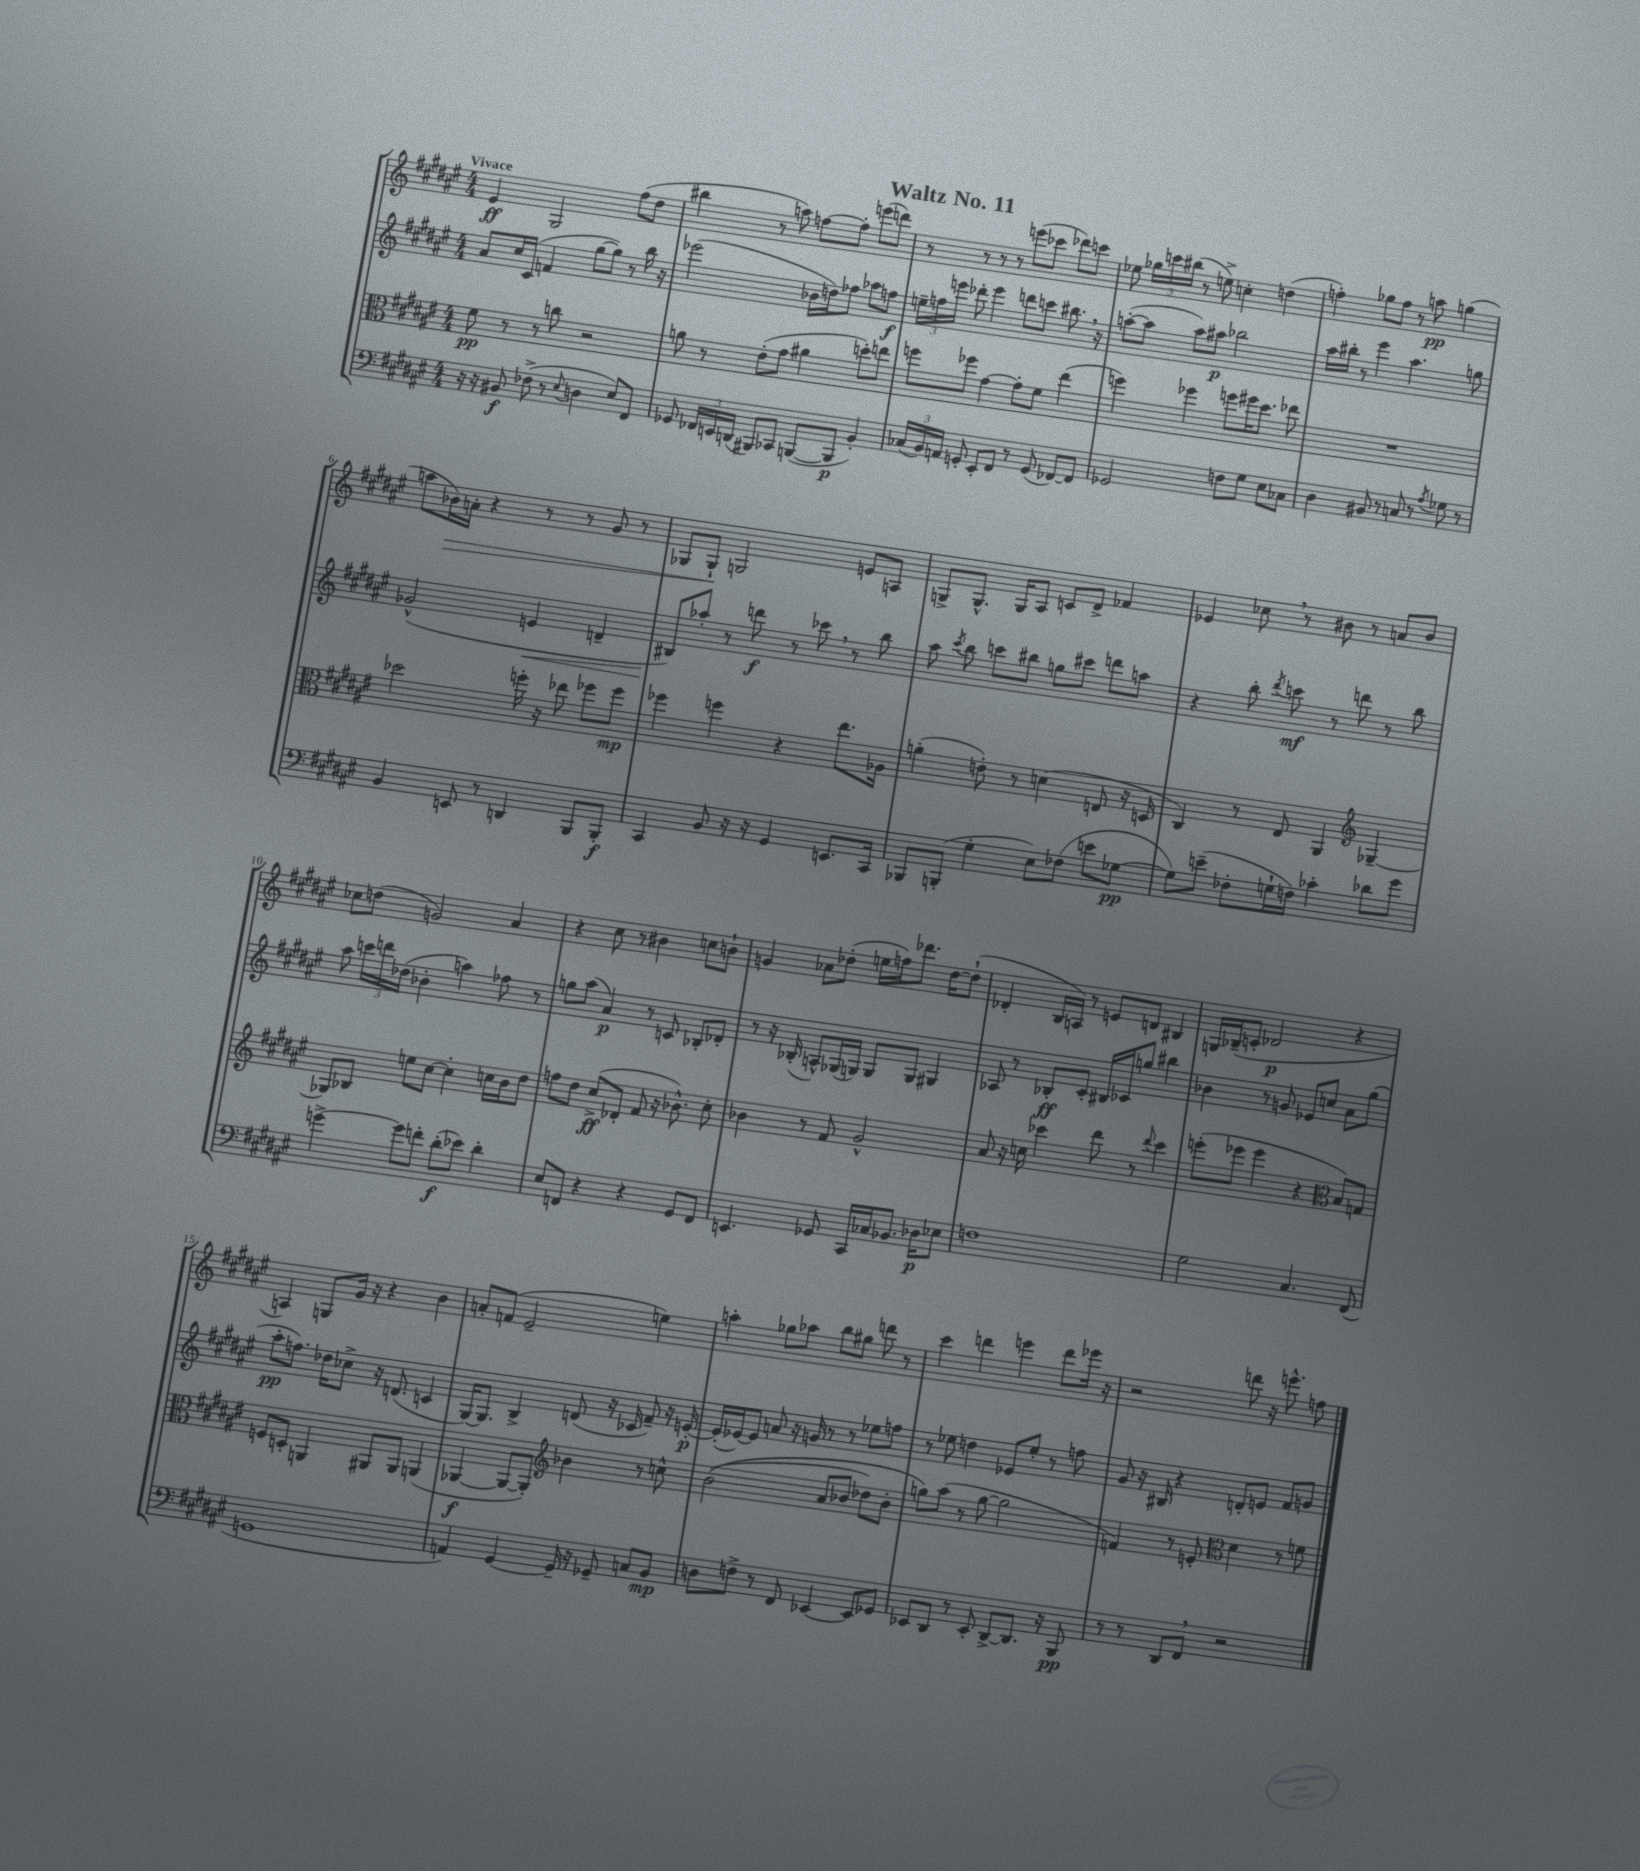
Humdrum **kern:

**kern	**dynam	**kern	**dynam	**kern	**dynam	**kern	**dynam
*part4	*part4	*part3	*part3	*part2	*part2	*part1	*part1
*staff4	*staff4	*staff3	*staff3	*staff2	*staff2	*staff1	*staff1
*clefF4	*	*clefC3	*	*clefG2	*	*clefG2	*
*k[f#c#g#d#a#e#]	*	*k[f#c#g#d#a#e#]	*	*k[f#c#g#d#a#e#]	*	*k[f#c#g#d#a#e#]	*
*M4/4	*	*M4/4	*	*M4/4	*	*M4/4	*
=1	=1	=1	=1	=1	=1	=1	=1
!	!	!	!	!	!	!LO:TX:a:B:t=Vivace	!
16r	.	8f#\	pp	8a#/L	.	4e#/	ff
16r	.	.	.	.	.	.	.
8BB#X/	f	8r	.	16cc#/L	.	.	.
.	.	.	.	(16c#/JJ	.	.	.
(8F-X^\	.	8r	.	4fn/	.	2G#/	.
8r	.	8ccn\	.	.	.	.	.
8qqE#/	.	.	.	.	.	.	.
4Dn\	.	2r	.	[8gg#\L	.	.	.
.	.	.	.	8gg#\J])	.	.	.
8E#/L)	.	.	.	8r	.	(8ff#\L	.
8FF#/J	.	.	.	16bb\	.	8dd#\J	.
.	.	.	.	16r	.	.	.
=2	=2	=2	=2	=2	=2	=2	=2
8GG-X/	.	8an\	.	(2eee-X\	.	4bb#X\	.
24FF-X/LL	.	8r	.	.	.	.	.
24EEn/	.	.	.	.	.	.	.
(24DDn/JJ	.	.	.	.	.	.	.
8BBB#X/L)	.	(8e#'\L	.	.	.	8r	.
8CC-X/J	.	8g#\J	.	.	.	8aan\)	.
([8BBBn/L	.	4a#X\	.	16b-X\LL	.	[8ffn\L	.
.	.	.	.	16ddn\J)	.	.	.
8BBB/J]	p	.	.	8ff-X\J	.	8ff'\J]	.
4BB'/)	.	8ddn'\L)	.	8aa-X\L	.	(8eeen\L	.
.	.	8een\J	.	8ffn\J	f	8dddn\J)	.
=3	=3	=3	=3	=3	=3	=3	=3
(24C-X/LL	.	8ffn\L	.	24een~\LL	.	8r	.
24BB/)	.	.	.	24ffn\	.	.	.
24AAn/JJ	.	.	.	24eeen\JJ	.	.	.
8GGn'/	.	8ff-X\J	.	8ddd-X'\	.	8r	.
8EE#'/L	.	[4g#\	.	4eee\	.	8r	.
8FF#/J	.	.	.	.	.	8r	.
8r	.	8g#'\L]	.	8dddn\L	.	(8eeen\L	.
(8GG/	.	8f#\J	.	8cccn\J	.	8ccc-X\J	.
[8FF-X/L)	.	(4ee#\	.	8.bb#X,\	.	8ddd-X\L)	.
8FF-/J]	.	.	.	.	.	8cccn\J	.
.	.	.	.	16r	.	.	.
=4	=4	=4	=4	=4	=4	=4	=4
2GG-X/	.	4ffn\)	.	([8aan'\L	.	8ee-X\	.
.	.	.	.	8aa\J]	.	24gg-X\LL	.
.	.	.	.	.	.	24cccn\	.
.	.	.	.	.	.	(24bb#X\JJ	.
.	.	4ff-X\	.	8aa\L)	.	8r	.
.	.	.	.	8aa#X\J	p	8een^\)	.
8Fn\L	.	8ffn\L	.	2bb-X\	.	4ccn'\	.
8G#\J	.	16ff#X\K	.	.	.	.	.
.	.	8.dd#\J	.	.	.	.	.
8E#\L	.	.	.	.	.	(4ddn\	.
8C-X\J	.	8ee-X\	.	.	.	.	.
=5	=5	=5	=5	=5	=5	=5	=5
4D#\	.	1r	.	16aa#\LL	.	4ffn'\)	.
.	.	.	.	16bb#X'\JJ	.	.	.
.	.	.	.	8r	.	.	.
8BB#X/	.	.	.	4eee#\	.	8gg-X\L	.
8r	.	.	.	.	.	8ff\J	.
8Cn/	.	.	.	4.aa#\	.	8r	.
8r	.	.	.	.	.	8aan\	pp
8qA#/	.	.	.	.	.	.	.
8G-X\	.	.	.	.	.	(4ggn\	.
8r	.	.	.	8ggn\	.	.	.
!!LO:LB:g=z
=6	=6	=6	=6	=6	=6	=6	=6
4BB/	.	2dd-X\	.	(2g-X^^/	.	8aan\L	.
!	!	!	!	!	!	!	!LO:HP:b
.	.	.	.	.	.	16b-X\L)	>
.	.	.	.	.	.	16an'\JJ	.
8EEn/	.	.	.	.	.	4r	.
8r	.	.	.	.	.	.	.
!	!	!	!	!	!LO:HP:b	!	!
4DDn/	.	16ffn'\	.	4en/	<	8r	.
.	.	16r	.	.	.	.	.
.	.	8ee-X\	.	.	.	8r	.
8BBB/L	.	8ff-X\L	.	4dn~/	.	8g#/	.
8BBB'/J	f	8ff-\J	mp	.	.	8r	.
=7	=7	=7	=7	=7	=7	=7	=7
4CC#/	.	4ff-X\	.	8B#X/L)	.	8G-X/L	.
.	.	.	.	8aa-X'/J	[	8G-`/J	.
8BB/	.	4ffn\	.	8r	.	2Gn/	]
16r	.	.	.	8dddn\	f	.	.
16r	.	.	.	.	.	.	.
4GG#/	.	4r	.	8r	.	.	.
.	.	.	.	8ccc-X,\	.	.	.
8.EEn/L	.	8.ee#\L	.	8r	.	8en/L	.
.	.	.	.	8bb\	.	8An/J	.
16CC#/Jk	.	16A-X\Jk	.	.	.	.	.
=8	=8	=8	=8	=8	=8	=8	=8
8BBB-X/L	.	(4an'\	.	8aa#\	.	8Gn^/L	.
.	.	.	.	8qccc#/	.	.	.
(8BBBn'/J	.	.	.	8bb\	.	8.G^^/J	.
4G#'\	.	8en'\)	.	8cccn\L	.	.	.
.	.	.	.	.	.	16G/KL	.
.	.	8r	.	8bb#X\J	.	8A#/J	.
8E#\L)	.	(4dn\	.	8ggn\L	.	8cn/L	.
(8F-X\J	.	.	.	8ccc#X\J	.	8d#^/J	.
8en\L	.	8En/	.	8dddn\L	.	4f-X/	.
[8G-X\J	pp	16r	.	8aan\J	.	.	.
.	.	16Dn/	.	.	.	.	.
=9	=9	=9	=9	=9	=9	=9	=9
8G-\L])	.	4C#/)	.	4r	.	4e-X/	.
(8en~\J	.	.	.	.	.	.	.
8F-X'\L	.	8r	.	8bb'\	.	8cc-X,\	.
.	.	.	.	8qddd#/	.	.	.
16Gn`\L	.	8E#/	.	8cccn\	mf	8r	.
16Fn\JJ)	.	.	.	.	.	.	.
4c-X'\	.	4AA#/	.	8r	.	8b#X\	.
.	.	.	.	8dddn\	.	8r	.
*	*	*clefG2	*	*	*	*	*
8d-X\L	.	[4G-X~/	.	8r	.	8an/L	.
8g#\J	.	.	.	8bb\	.	8b#/J	.
!!LO:LB:g=z
=10	=10	=10	=10	=10	=10	=10	=10
[4gn^\	.	8G-X/L]	.	8aa#\	.	8cc-X\L	.
.	.	8B-X/J	.	24cccn\LL	.	(8ddn\J	.
.	.	.	.	24dddn\	.	.	.
.	.	.	.	(24dd-X\JJ	.	.	.
8g\L]	.	8een\L	.	4b-X'\	.	2gn/)	.
8fn'\J	.	[8cc#\J	.	.	.	.	.
(8d#'\L	f	4cc#'\]	.	4aan\)	.	.	.
8e-X\J)	.	.	.	.	.	.	.
4d#'\	.	16ccn\LL	.	8ff-X\	.	4a#/	.
.	.	16b\J	.	.	.	.	.
.	.	8dd#\J	.	8r	.	.	.
=11	=11	=11	=11	=11	=11	=11	=11
8E#/L	.	8ffn\L	.	8ggn\L	.	4r	.
8FFn/J	.	8dd#\J	.	(8aa#\J	.	.	.
4r	.	(8cc#^/L	ff	4a#/)	p	8cc#\	.
.	.	8d-X'/J	.	.	.	8r	.
4r	.	8f#/	.	8r	.	4b#X\	.
.	.	16r	.	8cn/	.	.	.
.	.	8.b-X^^\)	.	.	.	.	.
8GG#/L	.	.	.	8B-X'/L	.	8ccn\L	.
8FF/J	.	8cc#'\	.	8d-X'/J	.	8bn`\J	.
=12	=12	=12	=12	=12	=12	=12	=12
4.EEn/	.	4b-X\	.	8r	.	4gn/	.
.	.	.	.	16r	.	.	.
.	.	.	.	(16B-X'/	.	.	.
.	.	8r	.	8An^^/L)	.	8a-X\L	.
8GG-X/	.	8f#/	.	(16G-X/L	.	(8dd-X'\J	.
.	.	.	.	16Gn/JJ)	.	.	.
16CC#/LL	.	2g#^^/	.	8G/L	.	16een\LL	.
16C-X/J	.	.	.	.	.	16ffn\J)	.
8.BB-X/J	.	.	.	8G/J	.	8.ddd-X\J	.
.	.	.	.	4G#X/	.	.	.
16D-X\KL	p	.	.	.	.	[16dd-\KL	.
8E-X\J	.	.	.	.	.	(8dd-`\J]	.
=13	=13	=13	=13	=13	=13	=13	=13
1Fn	.	8a#/	.	8A-X/	.	4d-X'/	.
.	.	16r	.	8r	.	.	.
.	.	16ccn\	.	.	.	.	.
.	.	4ccc-X\	.	8B-X'/L	ff	16B/LL	.
.	.	.	.	.	.	16An/JJ)	.
.	.	.	.	8c#'/J	.	8r	.
.	.	8ddd#\	.	16B#X/LL	.	8en/L	.
.	.	.	.	16c-X/J	.	.	.
.	.	8r	.	8ggn/J	.	8dn/J	.
.	.	8qqddd#/	.	.	.	.	.
.	.	4ccc-\	.	4bb#X\	.	4B#X/	.
=14	=14	=14	=14	=14	=14	=14	=14
2G#\	.	(8eeen'\L	.	4b-X\	.	16Gn/LL	.
.	.	.	.	.	.	(16B-X~/J	.
.	.	8eee-X\J	.	.	.	8cn'/J	.
.	.	4eee-\	.	8r	.	2d-X/	p
.	.	.	.	8gn/	.	.	.
4.C#/	.	4r	.	8e-X/L	.	.	.
.	.	.	.	8ccn/J	.	.	.
*	*	*clefC3	*	*	*	*	*
.	.	8B/L)	.	8a#\L	.	4r	.
(8FF#/	.	8Gn/J	.	(8gg#\J	.	.	.
!!LO:LB:g=z
=15	=15	=15	=15	=15	=15	=15	=15
1GGn	.	8Fn/L	.	8aa#'\L	pp	4An/)	.
.	.	8Dn'/J	.	8.ffn\J)	.	.	.
.	.	4AAn/	.	.	.	8Gn/L	.
.	.	.	.	16dd-X\KL	.	.	.
.	.	.	.	8cc-X^\J	.	16g#/Jk	.
.	.	.	.	.	.	16r	.
.	.	8AA#X/L	.	16r	.	4r	.
.	.	.	.	(8.dn/	.	.	.
.	.	8AA#/J	.	.	.	.	.
.	.	(4AAn/	.	4cn/	.	4b\	.
=16	=16	=16	=16	=16	=16	=16	=16
4AAn/)	.	[4AA-X/	f	[16G#/KL)	.	8an'/L	.
.	.	.	.	8.G#/J]	.	.	.
.	.	.	.	.	.	(8fn/J	.
[4GG#/	.	8AA-/L_	.	4B^/	.	2e#~/	.
.	.	8AA-'/J])	.	.	.	.	.
*	*	*clefG2	*	*	*	*	*
16GG#~/]	.	4b-X\	.	(8dn/	.	.	.
16r	.	.	.	.	.	.	.
8GG-X~/	.	.	.	16r	.	.	.
.	.	.	.	16c-X/	.	.	.
8Cn/L	.	8r	.	8f#~/)	.	4een\)	.
8BB/J	mp	8ccn^^\	.	16r	.	.	.
.	.	.	.	[16en'/	p	.	.
=17	=17	=17	=17	=17	=17	=17	=17
8Dn\L	.	((2b\	.	(16e'/LL]	.	4aan'\	.
.	.	.	.	[16e-X/J)	.	.	.
8Fn^\J	.	.	.	8e-/J]	.	.	.
8r	.	.	.	8an/	.	8gg-X\L	.
8FF#/	.	.	.	16r	.	8aa-X\J	.
.	.	.	.	16gn/	.	.	.
[4EE-X/	.	8a#/L	.	8r	.	8bb\L	.
.	.	8b-X/J	.	8r	.	8gg#X\J	.
8EE-/L]	.	8dd-X\L)	.	8ee-X\L	.	8dddn\	.
8GG-X/J	.	8b-'\J	.	8ffn\J	.	8r	.
=18	=18	=18	=18	=18	=18	=18	=18
8EE-X/L	.	8ggn\L)	.	8r	.	4ccc#\	.
8DD#/J	.	(8aa#\J	.	8ee-X\	.	.	.
8r	.	8r	.	4ddn\	.	4dddn\	.
8EE-'/	.	[8gg\	.	.	.	.	.
[8DD#^/L	.	2gg\]	.	8e-X/L	.	4eeen\	.
8.DD#/J]	.	.	.	8ee-'/J	.	.	.
.	.	.	.	8r	.	8ddd\L	.
16r	.	.	.	.	.	.	.
8BBB/	pp	.	.	8ffn\	.	16eee-X\Jk	.
.	.	.	.	.	.	16r	.
=19	=19	=19	=19	=19	=19	=19	=19
8r	.	4fn/)	.	8g#/	.	2r	.
8r	.	.	.	16r	.	.	.
.	.	.	.	16B#X/	.	.	.
8DD#/L	.	8r	.	4r	.	.	.
8FF#,/J	.	8en'/	.	.	.	.	.
*	*	*clefC3	*	*	*	*	*
2r	.	4d#\	.	8dn'/L	.	8dddn\	.
.	.	.	.	8en/J	.	16r	.
.	.	.	.	.	.	8.eeen^^\	.
.	.	8r	.	8f#/L	.	.	.
.	.	8fn\	.	8gn/J	.	8ffn\	.
==	==	==	==	==	==	==	==
*-	*-	*-	*-	*-	*-	*-	*-
